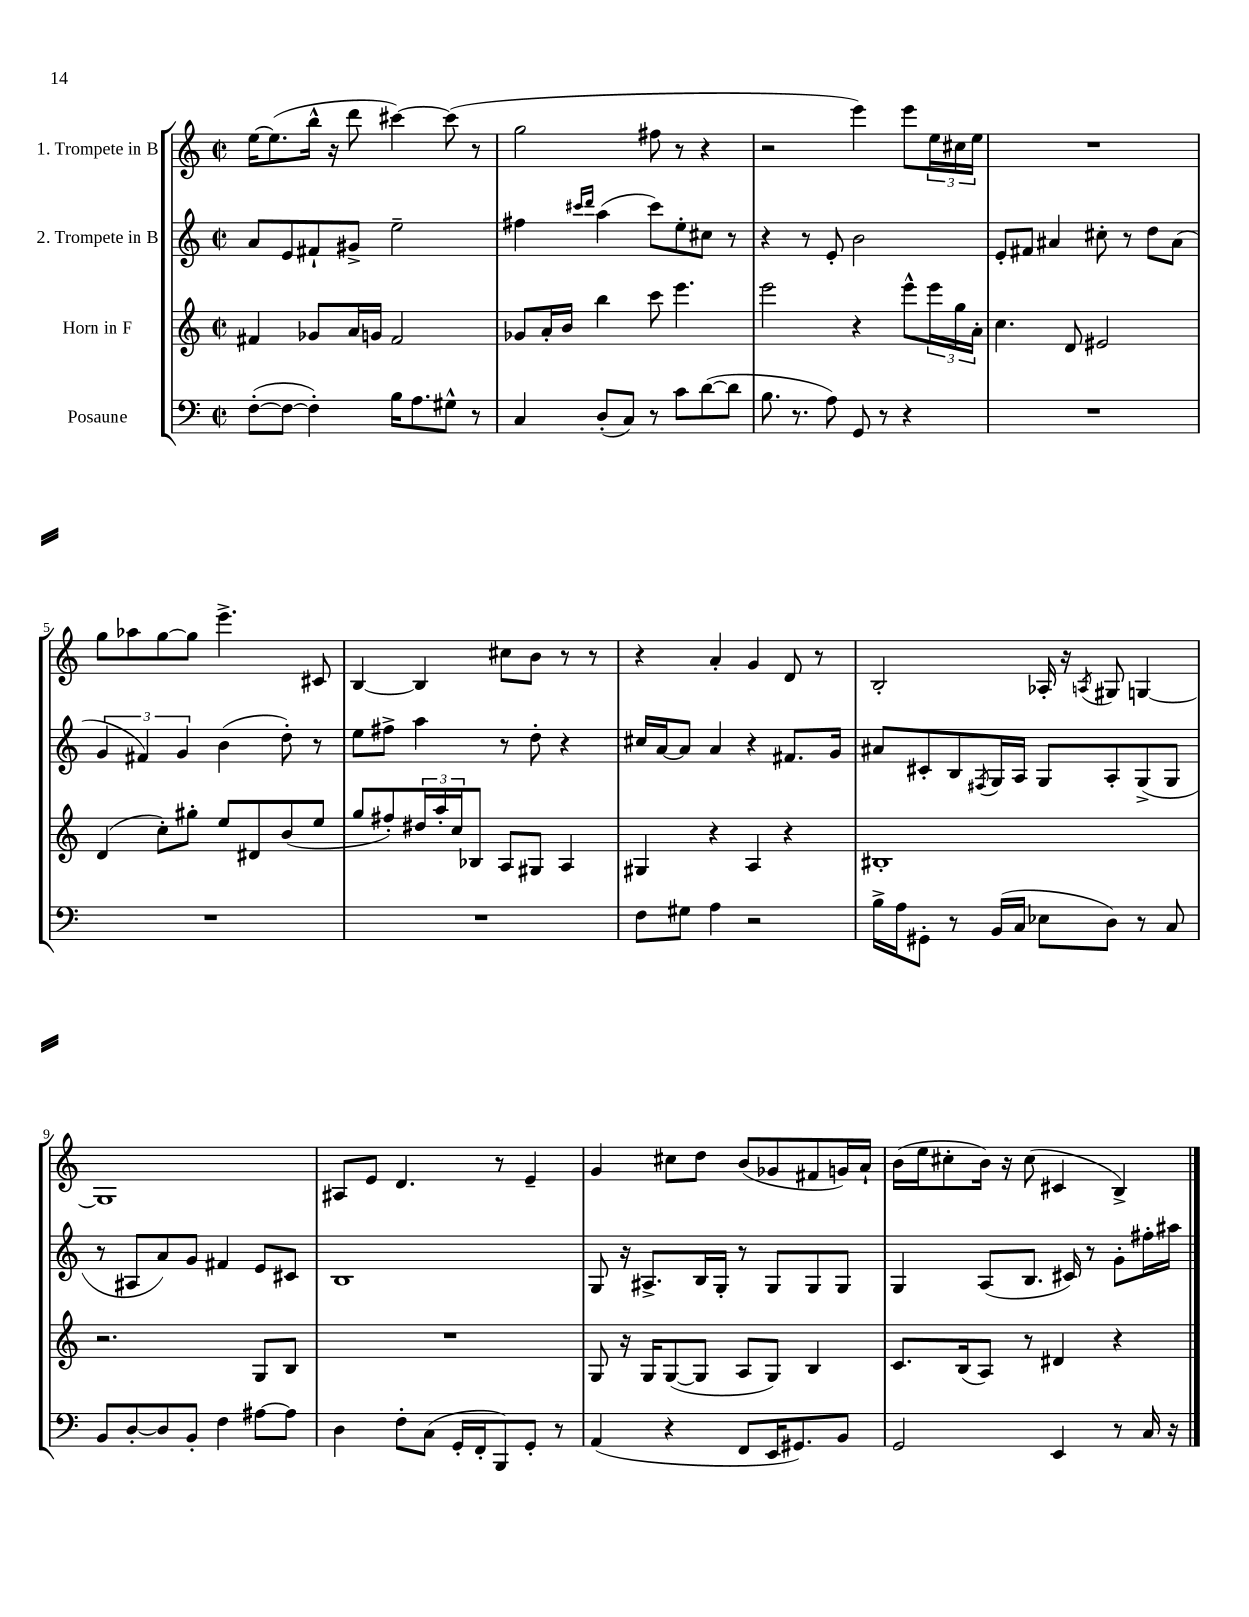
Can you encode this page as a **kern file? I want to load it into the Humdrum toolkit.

**kern	**kern	**kern	**kern
*staff4	*staff3	*staff2	*staff1
*clefF4	*clefG2	*clefG2	*clefG2
*k[]	*k[]	*k[]	*k[]
*M2/2	*M2/2	*M2/2	*M2/2
*met(c|)	*met(c|)	*met(c|)	*met(c|)
([8F'\L	4f#/	8a/L	[16ee\LK
.	.	.	(8.ee\]
8F\_J	.	8e/	.
4F'\])	8g-/L	8f#`/	16bb^^\Jk
.	.	.	16r
.	16a/L	8g#^/J	8ddd\
.	16g/JJ	.	.
16B\LK	2f#/	2ee~\	[4ccc#\)
8.A\	.	.	.
8G#^^\J	.	.	(8ccc#\]
8r	.	.	8r
=	=	=	=
4C/	8g-/L	4ff#\	2gg\
.	16a'/L	.	.
.	16b/JJ	.	.
.	.	16qqccc#/LL	.
.	.	16qqddd/JJ	.
(8D'/L	4bb\	(4aa\	.
8C/J)	.	.	.
8r	8ccc\	8ccc#\L)	8ff#\
8c\L	4.eee\	8ee'\	8r
([8d\	.	8cc#\J	4r
8d\]J	.	8r	.
=	=	=	=
8.B\	2eee\	4r	2r
8.r	.	.	.
.	.	8r	.
8A\)	.	8e'/	.
8GG/	4r	2b\	4eee\)
8r	.	.	.
4r	8eee^^\L	.	8eee\L
.	24eee\L	.	24ee\L
.	24gg\	.	24cc#\
.	24a'\JJ	.	24ee\JJ
=	=	=	=
1r	4.cc\	8e'/L	1r
.	.	8f#/J	.
.	.	4a#/	.
.	8d/	.	.
.	2e#/	8cc#'\	.
.	.	8r	.
.	.	8dd\L	.
.	.	(8a#\J	.
=	=	=	=
1r	(4d/	6g/	8gg\L
.	.	.	8aa-\
.	.	6f#/)	.
.	8cc'\L)	.	[8gg\
.	.	6g/	.
.	8gg#'\J	.	8gg\]J
.	8ee/L	(4b\	4.eee^\
.	8d#/	.	.
.	(8b/	8dd'\)	.
.	8ee/J	8r	8c#/
=	=	=	=
1r	8gg/L	8ee\L	[4B/
.	8ff#'/)	8ff#^\J	.
.	24dd#/L	4aa\	4B/]
.	24aa'/	.	.
.	24cc/J	.	.
.	8B-/J	.	.
.	8A/L	8r	8cc#\L
.	8G#/J	8dd'\	8b\J
.	4A/	4r	8r
.	.	.	8r
=	=	=	=
8F\L	4G#/	16cc#/LL	4r
.	.	[16a/J	.
8G#\J	.	8a/]J	.
4A\	4r	4a/	4a'/
2r	4A/	4r	4g/
.	4r	8.f#/L	8d/
.	.	.	8r
.	.	16g/Jk	.
=	=	=	=
16B^\LL	1B#'	8a#/L	2B'/
16A\J	.	.	.
8GG#'\J	.	8c#'/	.
8r	.	8B/	.
.	.	8qF#/	.
(16BB/LL	.	16G/L	.
16C/JJ	.	16A/JJ	.
8E-\L	.	8G/L	16A-'/
.	.	.	16r
.	.	.	8qA/
8D\J)	.	8A'/	8G#/
8r	.	(8G^/	[4G/
8C/	.	8G/J	.
=	=	=	=
8BB/L	2.r	8r	1G]
[8D'/	.	8A#/L	.
8D/]	.	8a/)	.
8BB'/J	.	8g/J	.
4F\	.	4f#/	.
[8A#\L	8G/L	8e/L	.
8A#\]J	8B/J	8c#/J	.
=	=	=	=
4D\	1r	1B	8A#/L
.	.	.	8e/J
8F'\L	.	.	4.d/
(8C\J	.	.	.
16GG'/LL	.	.	.
16FF'/J	.	.	.
8BBB/)	.	.	8r
8GG'/J	.	.	4e~/
8r	.	.	.
=	=	=	=
(4AA/	8G/	8G/	4g/
.	16r	16r	.
.	16G/LK	8.A#^/L	.
4r	([8G/	.	8cc#\L
.	8G/]J	16B/L	8dd\J
.	.	16G'/JJ	.
8FF/L	8A/L	8r	(8b/L
16EE/K	8G/J)	8G/L	8g-/
8.GG#/)	.	.	.
.	4B/	8G/	8f#/
8BB/J	.	8G/J	16g/L)
.	.	.	16a`/JJ
=	=	=	=
2GG/	8.c/L	4G/	(16b\LL
.	.	.	16ee\J
.	.	.	8cc#'\
.	(16B/k	.	.
.	8A/J)	(8A/L	16b\Jk)
.	.	.	16r
.	8r	8.B/J	(8cc#\
4EE/	4d#/	.	4c#/
.	.	16c#/)	.
.	.	8r	.
8r	4r	8g'\L	4B^/)
16C/	.	16ff#'\L	.
16r	.	16aa#\JJ	.
==	==	==	==
*-	*-	*-	*-
